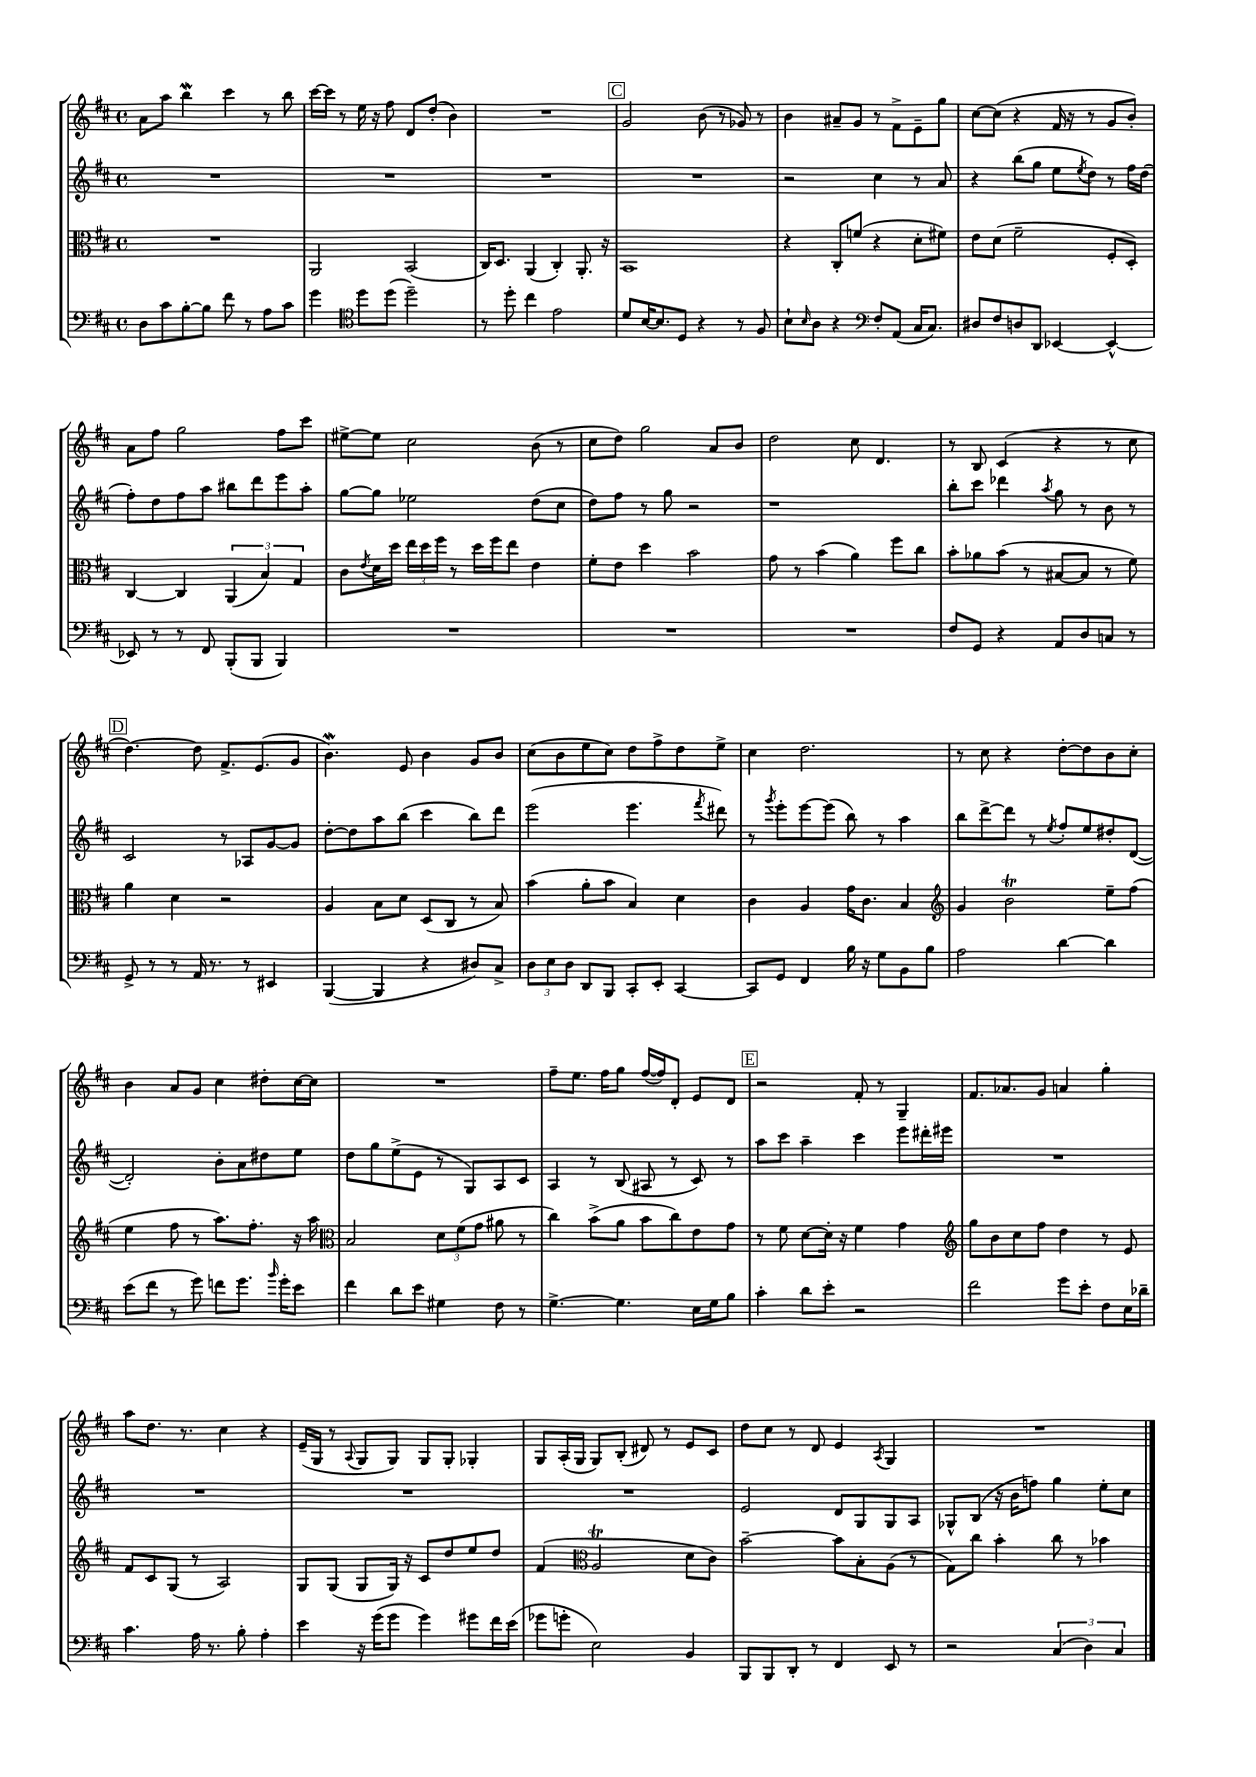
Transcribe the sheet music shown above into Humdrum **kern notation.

**kern	**kern	**kern	**kern
*staff4	*staff3	*staff2	*staff1
*clefF4	*clefC3	*clefG2	*clefG2
*k[f#c#]	*k[f#c#]	*k[f#c#]	*k[f#c#]
*M4/4	*M4/4	*M4/4	*M4/4
*met(c)	*met(c)	*met(c)	*met(c)
8D	1r	1r	8a
8c#	.	.	8aa
[8B'	.	.	4bb
8B]	.	.	.
8f#	.	.	4ccc#
8r	.	.	.
8A	.	.	8r
8c#	.	.	8bb
=	=	=	=
4g	2AA	1r	[16ccc#
.	.	.	16ccc#]
.	.	.	8r
*clefC4	*	*	*
8dd	.	.	16ee
.	.	.	16r
(8dd	.	.	8ff#
2dd~)	(2BB	.	8d
.	.	.	(8dd'
.	.	.	4b)
=	=	=	=
8r	16C#)	1r	1r
.	8.D	.	.
8dd'	.	.	.
4cc#	(4AA	.	.
2e	4C#')	.	.
.	8.AA'	.	.
.	16r	.	.
=	=	=	=
8d	1BB	1r	2g
[16B	.	.	.
8.B]	.	.	.
8D	.	.	.
4r	.	.	(8b
.	.	.	8r
8r	.	.	8g-)
8F#	.	.	8r
=	=	=	=
8B`	4r	2r	4b
16qqB	.	.	.
8A	.	.	.
4r	8C#'	.	8a#~
.	(8f	.	8g
*clefF4	*	*	*
8F#'	4r	4cc#	8r
(8AA	.	.	8f#^
16C#	8d'	8r	8e~
8.C#)	.	.	.
.	8f#)	8a	8gg
=	=	=	=
8D#	8e	4r	[8cc#
8F#	(8d	.	(8cc#]
8D	2f#~	(8bb	4r
8DD	.	8gg	.
[4EE-	.	8ee	16f#
.	.	.	16r
.	.	8qee	.
.	.	8dd)	8r
4EE-^^_	8F#'	8r	8g
.	8D')	16ff#	8b')
.	.	(16dd	.
=	=	=	=
8EE-]	[4C#	8ff#')	8a
8r	.	8dd	8ff#
8r	4C#]	8ff#	2gg
8FF#	.	8aa	.
(8BBB'	(6AA	8bb#	.
8BBB	.	8ddd	.
.	6B)	.	.
4BBB)	.	8eee	8ff#
.	6G	.	.
.	.	8aa'	8ccc#
=	=	=	=
1r	8c#	[8gg	[8ee#^
.	8qe	.	.
.	16d	8gg]	8ee#]
.	16dd	.	.
.	24ee	2ee-	2cc#
.	24dd	.	.
.	24ff#	.	.
.	8r	.	.
.	16dd	.	.
.	16ff#	.	.
.	8ee	.	.
.	4e	(8dd	(8b
.	.	8cc#	8r
=	=	=	=
1r	8f#'	8dd)	8cc#
.	8e	8ff#	8dd)
.	4dd	8r	2gg
.	.	8gg	.
.	2b	2r	.
.	.	.	8a
.	.	.	8b
=	=	=	=
1r	8g	1r	2dd
.	8r	.	.
.	(4b	.	.
.	4a)	.	8cc#
.	.	.	4.d
.	8ff#	.	.
.	8cc#	.	.
=	=	=	=
8F#	8b'	8bb'	8r
8GG	8a-	8ccc#	8B
4r	(8b	4ddd-	(4c#
.	8r	.	.
.	.	8qaa	.
8AA	[8B#	8gg	4r
8D	8B#]	8r	.
8C	8r	8b	8r
8r	8f#)	8r	8cc#
=	=	=	=
8GG^	4a	2c#	[4.dd)
8r	.	.	.
8r	4d	.	.
16AA	.	.	8dd]
8.r	.	.	.
.	2r	8r	8.f#^
8r	.	8A-	.
.	.	.	(8.e
4EE#	.	[8g	.
.	.	8g]	8g
=	=	=	=
([4BBB	4A	[8dd'	4.b)
.	.	8dd]	.
4BBB]	8B	8aa	.
.	8d	(8bb	8e
4r	(8D	4ccc#	4b
.	8C#	.	.
8D#)	8r	8bb)	8g
8C#^	8B)	8ddd	8b
=	=	=	=
12D	(4b	(2eee	(8cc#
12E	.	.	.
.	.	.	8b
12D	.	.	.
8DD	8a'	.	8ee
8BBB	8b	.	8cc#)
8CC#'	4B)	4.eee	8dd
8EE'	.	.	8ff#^
[4CC#	4d	.	8dd
.	.	8qfff#	.
.	.	8ddd#)	8ee^
=	=	=	=
8CC#]	4c#	8r	4cc#
.	.	8qggg	.
8GG	.	8eee'	.
4FF#	4A	[8eee	2.dd
.	.	(8eee]	.
16B	16g	8bb)	.
16r	8.c#	.	.
8G	.	8r	.
8BB	4B	4aa	.
8B	.	.	.
=	=	=	=
*	*clefG2	*	*
2A	4g	8bb	8r
.	.	[8ddd^	8cc#
.	2b	8ddd]	4r
.	.	8r	.
.	.	8qee	.
[4d	.	8ff#'	[8dd'
.	.	8ee	8dd]
4d]	8ee~	8dd#'	8b
.	(8ff#	([8d	8cc#'
=	=	=	=
(8e	4ee	2d'])	4b
8f#	.	.	.
8r	8ff#	.	8a
8g)	8r	.	8g
8f	8.aa)	8b'	4cc#
8.g	.	8a	.
.	8.ff#'	.	.
.	.	8dd#	8dd#'
16qqb	.	.	.
16g'	.	.	.
8e	16r	8ee	[16cc#
.	16aa	.	16cc#]
=	=	=	=
*	*clefC3	*	*
4f#	2B	8dd	1r
.	.	8gg	.
8d	.	(8ee^	.
8e	.	8e	.
4G#	12d	8r	.
.	(12f#	.	.
.	.	8G)	.
.	12g	.	.
8F#	8a#	8A	.
8r	8r	8c#	.
=	=	=	=
[4.G^	4cc#)	4A	8ff#~
.	.	.	8.ee
.	(8b^	8r	.
.	.	.	16ff#
4.G]	8a	(8B	8gg
.	8b	8A#	([16ff#
.	.	.	16ff#])
.	8cc#)	8r	8d'
16E	8e	8c#)	8e
16G	.	.	.
8B	8g	8r	8d
=	=	=	=
4c#'	8r	8aa	2r
.	8f#	8ccc#	.
8d	[8d	4aa~	.
8e'	16d']	.	.
.	16r	.	.
2r	4f#	4ccc#	8f#'
.	.	.	8r
.	4g	8eee	4G~
.	.	16ddd#'	.
.	.	16eee#	.
=	=	=	=
*	*clefG2	*	*
2f#	8gg	1r	8.f#
.	8b	.	.
.	.	.	8.a-
.	8cc#	.	.
.	8ff#	.	8g
8g	4dd	.	4a
8e'	.	.	.
8F#	8r	.	4gg'
16E	8e	.	.
16d-~	.	.	.
=	=	=	=
4.c#	8f#	1r	8aa
.	8c#	.	8.dd
.	(8G	.	.
.	.	.	8.r
16A	8r	.	.
8.r	.	.	.
.	2A)	.	4cc#
8B'	.	.	.
4A'	.	.	4r
=	=	=	=
4e	8G	1r	(16e~
.	.	.	16G
.	(8G	.	8r
.	.	.	8qqA
16r	8G	.	8G
(16g	.	.	.
8g	16G)	.	8G)
.	16r	.	.
4g)	8c#	.	8G
.	8dd	.	8G'
8g#	8ee	.	4G-'
16f#	8dd	.	.
(16e	.	.	.
=	=	=	=
8g-	(4f#	1r	8G
8g'	.	.	(16A'
.	.	.	16G
*	*clefC3	*	*
2E)	2A	.	8G)
.	.	.	(8B'
.	.	.	8d#)
.	.	.	8r
4BB	8d	.	8e
.	8c#)	.	8c#
=	=	=	=
8BBB	[2b~	2e	8dd
8BBB	.	.	8cc#
8DD'	.	.	8r
8r	.	.	8d
4FF#	8b]	8d	4e
.	8B'	8G	.
.	.	.	8qA
8EE	(8A	8G	4G
8r	8r	8A	.
=	=	=	=
2r	8G)	8G-^^	1r
.	8cc#	(8B	.
.	4b'	16r	.
.	.	16b	.
.	.	8ff)	.
(6C#	8cc#	4gg	.
.	8r	.	.
6D)	.	.	.
.	4b-	8ee'	.
6C#	.	.	.
.	.	8cc#	.
==	==	==	==
*-	*-	*-	*-
